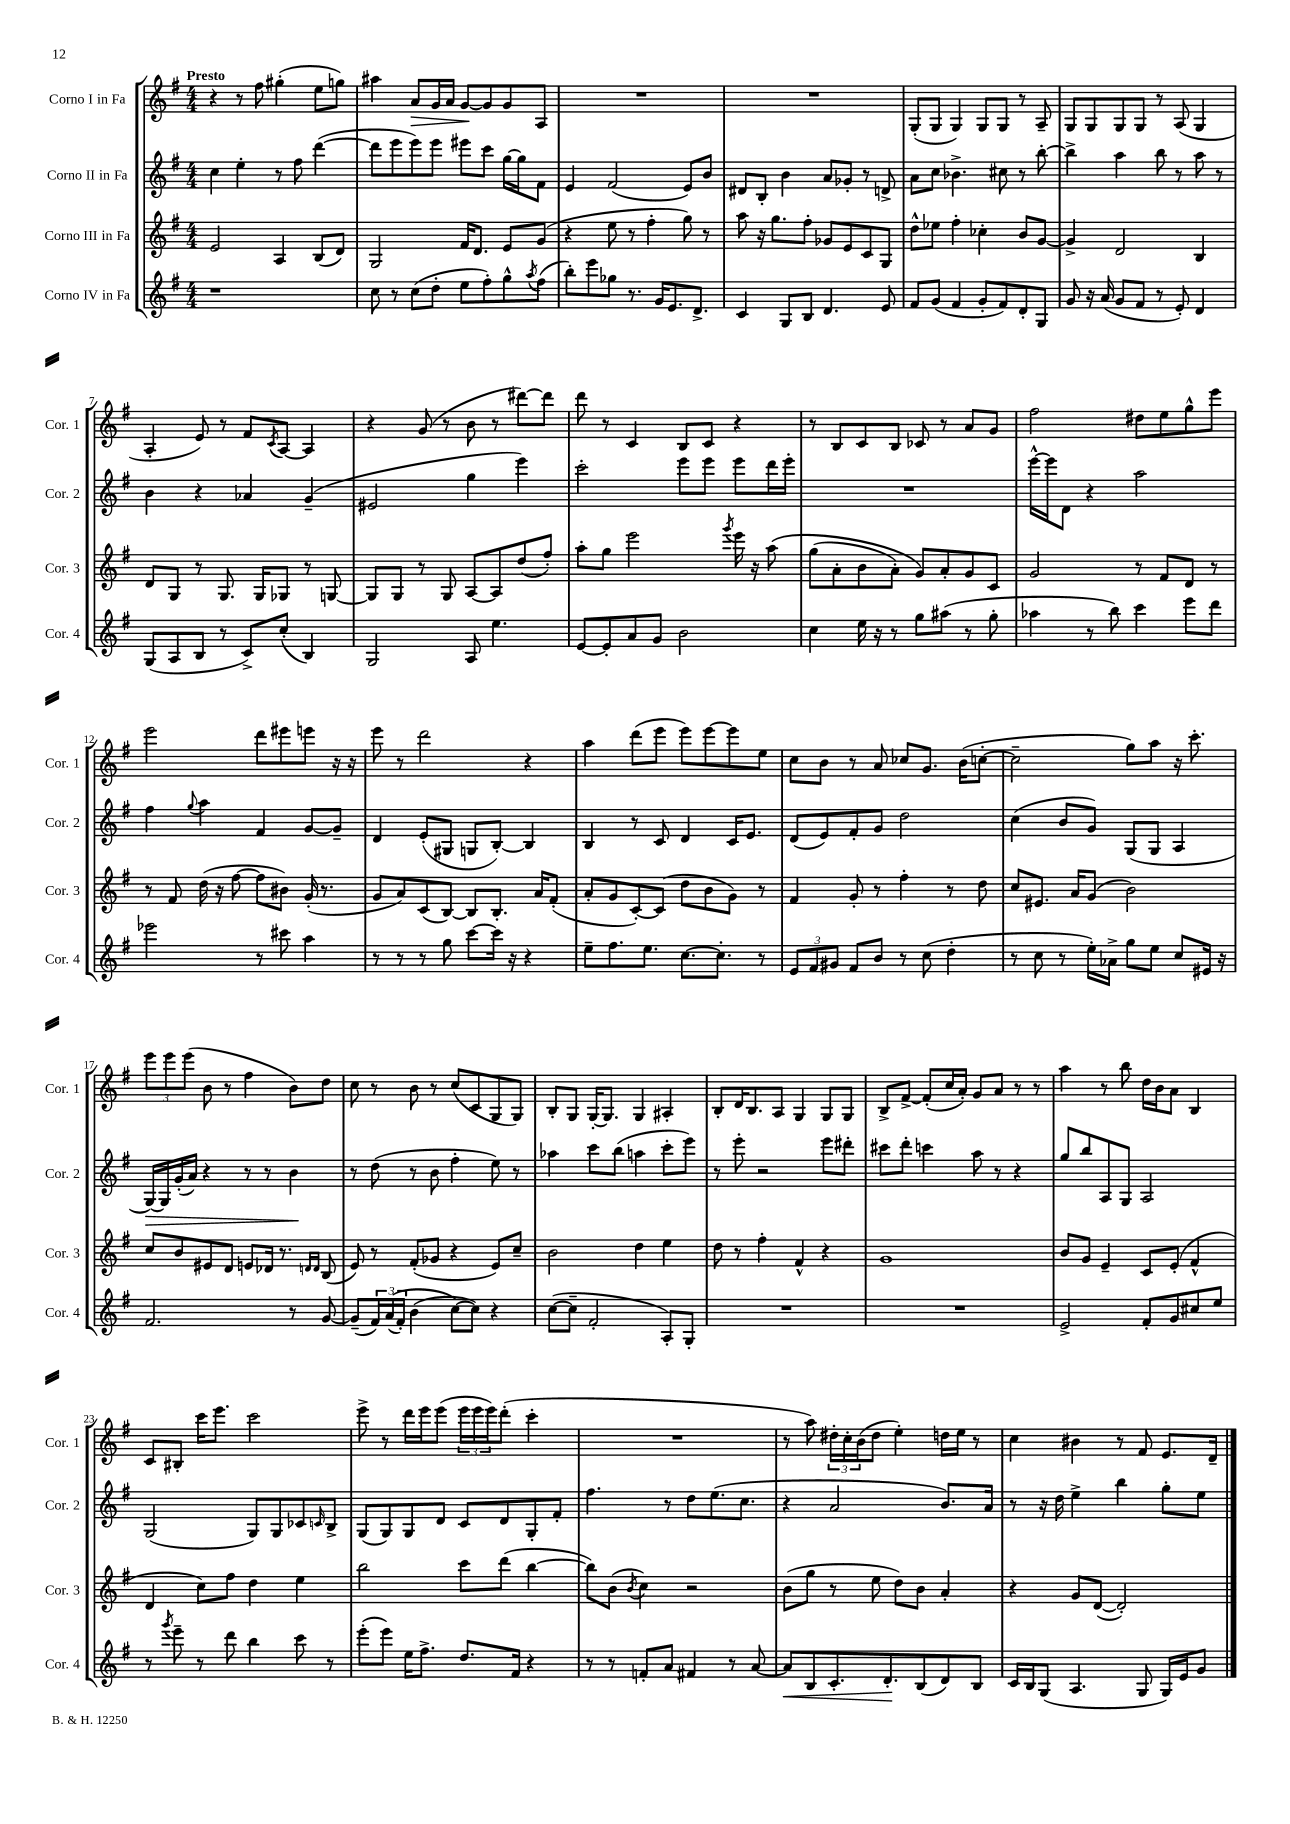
<<
\new StaffGroup <<
\new Staff = "s0" \with { instrumentName = "Corno I in Fa" shortInstrumentName = "Cor. 1" } {
    \clef treble \key g \major \numericTimeSignature \time 4/4 \tempo "Presto"
    r4 r8 fis''8 gis''4-.( e''8 g''8) |
    ais''4 a'8\> g'16 a'16 g'8~\! g'8 g'8 a8 |
    R1 |
    R1 |
    g8-.( g8 g4) g8 g8 r8 a8-- |
    g8 g8 g8 g8 r8 a8( g4 |
    a4-. e'8) r8 fis'8 \acciaccatura { c'8 } a8~ a4 |
    r4 g'8( r8 b'8 r8 dis'''8~) dis'''8 |
    d'''8 r8 c'4 b8 c'8 r4 |
    r8 b8 c'8 b8 ces'8 r8 a'8 g'8 |
    fis''2 dis''8 e''8 g''8-^ e'''8 |
    e'''2 d'''8 eis'''8 e'''8 r16 r16 |
    e'''8 r8 d'''2 r4 |
    a''4 d'''8( e'''8 e'''8) e'''8~ e'''8 e''8 |
    c''8 b'8 r8 a'8 ces''8 g'8. b'16( c''8~-. |
    c''2-- g''8) a''8 r16 c'''8.-. |
    \tuplet 3/2 { e'''8 e'''8 e'''8( } b'8 r8 fis''4 b'8) d''8 |
    c''8 r8 b'8 r8 c''8( c'8 g8 g8) |
    b8-. g8 g16~-. g8. g4 ais4-. |
    b8-. d'16 b8. a8 g4 g8 g8 |
    b8-> fis'8~-> fis'8-.( c''16 a'16-.) g'8 a'8 r8 r8 |
    a''4 r8 b''8 d''16 b'16 a'8 b4 |
    c'8 bis8-. c'''16 e'''8. c'''2 |
    e'''8-> r8 d'''16 e'''16 e'''8( \tuplet 3/2 { e'''16 e'''16 e'''16) } d'''8-.( c'''4-. |
    R1 |
    r8 a''8) \tuplet 3/2 { dis''16-. c''16-. b'16( } dis''8 e''4-.) d''16 e''16 r8 |
    c''4 bis'4 r8 fis'8 e'8. d'16-- \bar "|." |
}
\new Staff = "s1" \with { instrumentName = "Corno II in Fa" shortInstrumentName = "Cor. 2" } {
    \clef treble \key g \major \numericTimeSignature \time 4/4
    c''4 e''4-. r8 fis''8 d'''4~( |
    d'''8 e'''8 e'''8) e'''8 eis'''8 c'''8 g''16~ g''16 fis'8 |
    e'4 fis'2( e'8) b'8 |
    dis'8 b8-. b'4 a'8 ges'8-. r8 d'8-> |
    a'8 c''8 bes'4.-> cis''8 r8 b''8~-. |
    b''4-> a''4 b''8 r8 a''8 r8 |
    b'4 r4 aes'4 g'4--( |
    eis'2 g''4 e'''4) |
    c'''2-. e'''8 e'''8 e'''8 d'''16 e'''16-. |
    R1 |
    e'''16~-^ e'''16 d'8 r4 a''2 |
    fis''4 \appoggiatura { g''8 } a''4 fis'4 g'8~ g'8-- |
    d'4 e'8-.( gis8 g8 b8~-.) b4 |
    b4 r8 c'8 d'4 c'16 e'8. |
    d'8( e'8) fis'8-. g'8 d''2 |
    c''4( b'8 g'8) g8( g8 a4 |
    g16~\>) g16 g'16-.( a'16) r4 r8 r8 b'4\! |
    r8 d''8( r8 b'8 fis''4-. e''8) r8 |
    aes''4 c'''8 b''8( a''4 c'''8-. e'''8) |
    r8 e'''8-. r2 e'''8 dis'''8-. |
    cis'''8 d'''8-. c'''4 a''8 r8 r4 |
    g''8 b''8 a8 g8 a2 |
    g2( g8) g8 ces'8 \grace { c'16 } b8-> |
    g8( g8) g8 d'8 c'8 d'8 g8-. fis'8-. |
    fis''4. r8 d''8 e''8.( c''8. |
    r4 a'2 b'8.) a'16 |
    r8 r16 d''16 e''4-> b''4 g''8-. e''8 \bar "|." |
}
\new Staff = "s2" \with { instrumentName = "Corno III in Fa" shortInstrumentName = "Cor. 3" } {
    \clef treble \key g \major \numericTimeSignature \time 4/4
    e'2 a4 b8( d'8) |
    g2 fis'16 d'8. e'8 g'8( |
    r4 e''8 r8 fis''4-. g''8) r8 |
    a''8 r16 g''8. fis''8-. ges'8 e'8 c'8 g8 |
    d''8-^ ees''8 fis''4-. ces''4-. b'8 g'8~ |
    g'4-> d'2 b4 |
    d'8 g8 r8 g8. g16 ges8 r8 g8~ |
    g8 g8 r8 g8 a8~ a8 d''8( fis''8-.) |
    a''8-. g''8 e'''2 \acciaccatura { g'''8 } e'''16 r16 a''8\( |
    g''8( a'8-. b'8 a'8-.) g'8\) a'8-. g'8 c'8 |
    g'2 r8 fis'8 d'8 r8 |
    r8 fis'8 d''16( r16 fis''8~ fis''8 bis'8) g'16-.( r8. |
    g'8 a'8) c'8( b8~) b8 b8.-. a'16 fis'8-.( |
    a'8-. g'8 c'8~-.) c'8( d''8 b'8 g'8) r8 |
    fis'4 g'8-. r8 fis''4-. r8 d''8 |
    c''8 eis'8. a'16 g'8( b'2) |
    c''8 b'8 eis'8 d'8 e'8 des'16 r8. \grace { d'16 d'16 } b8( |
    e'8) r8 fis'8-.( ges'8 r4 e'8) c''8-- |
    b'2 d''4 e''4 |
    d''8 r8 fis''4-. fis'4-^ r4 |
    g'1 |
    b'8 g'8 e'4-- c'8 e'8-.( fis'4-^ |
    d'4 c''8) fis''8 d''4 e''4 |
    b''2 c'''8 d'''8( b''4~ |
    b''8) b'8( \acciaccatura { b'8 } c''4) r2 |
    b'8( g''8 r8 e''8 d''8) b'8 a'4-. |
    r4 g'8 d'8~( d'2-.) \bar "|." |
}
\new Staff = "s3" \with { instrumentName = "Corno IV in Fa" shortInstrumentName = "Cor. 4" } {
    \clef treble \key g \major \numericTimeSignature \time 4/4
    r1 |
    c''8 r8 c''8( d''8-. e''8 fis''8-.) g''8-^ \acciaccatura { a''8 } fis''8( |
    b''8-.) e'''8 ges''8 r8. g'16 e'8. d'8.-> |
    c'4 g8 b8 d'4. e'8 |
    fis'8 g'8( fis'4 g'8-. fis'8) d'8-. g8 |
    g'8 r16 a'16( g'8 fis'8 r8 e'8-.) d'4 |
    g8( a8 b8 r8 c'8->) c''8-.( b4) |
    g2 a8 e''4. |
    e'8~ e'8-. a'8 g'8 b'2 |
    c''4 e''16 r16 r8 g''8 ais''8( r8 g''8-. |
    aes''4 r8 b''8) c'''4 e'''8 d'''8 |
    ees'''2 r8 cis'''8 a''4 |
    r8 r8 r8 g''8 c'''8~ c'''16 r16 r4 |
    e''8-- fis''8. e''8. c''8.~ c''8.-. r8 |
    \tuplet 3/2 { e'8 fis'8 gis'8 } fis'8 b'8 r8 c''8( d''4-. |
    r8 c''8 r8 e''16-.) aes'16-> g''8 e''8 c''8 eis'16 r16 |
    fis'2. r8 g'8~ |
    g'8--( \tuplet 3/2 { fis'16) a'16(\( fis'16-.) } b'4( c''8~\) c''8) r4 |
    c''8~( c''8-- fis'2-. a8-.) g8-. |
    R1 |
    R1 |
    e'2-> fis'8-. g'8 cis''8 e''8 |
    r8 \acciaccatura { g'''8 } e'''8-- r8 d'''8 b''4 c'''8 r8 |
    e'''8-.( e'''8) e''16 fis''8.-> d''8. fis'16 r4 |
    r8 r8 f'8-. a'8 fis'4 r8 a'8~ |
    a'8\< b8 c'8.-. d'8.-.\! b8( d'8) b8 |
    c'16 b16 g8( a4. g8 g16) e'16 g'8 \bar "|." |
}
>>
>>
